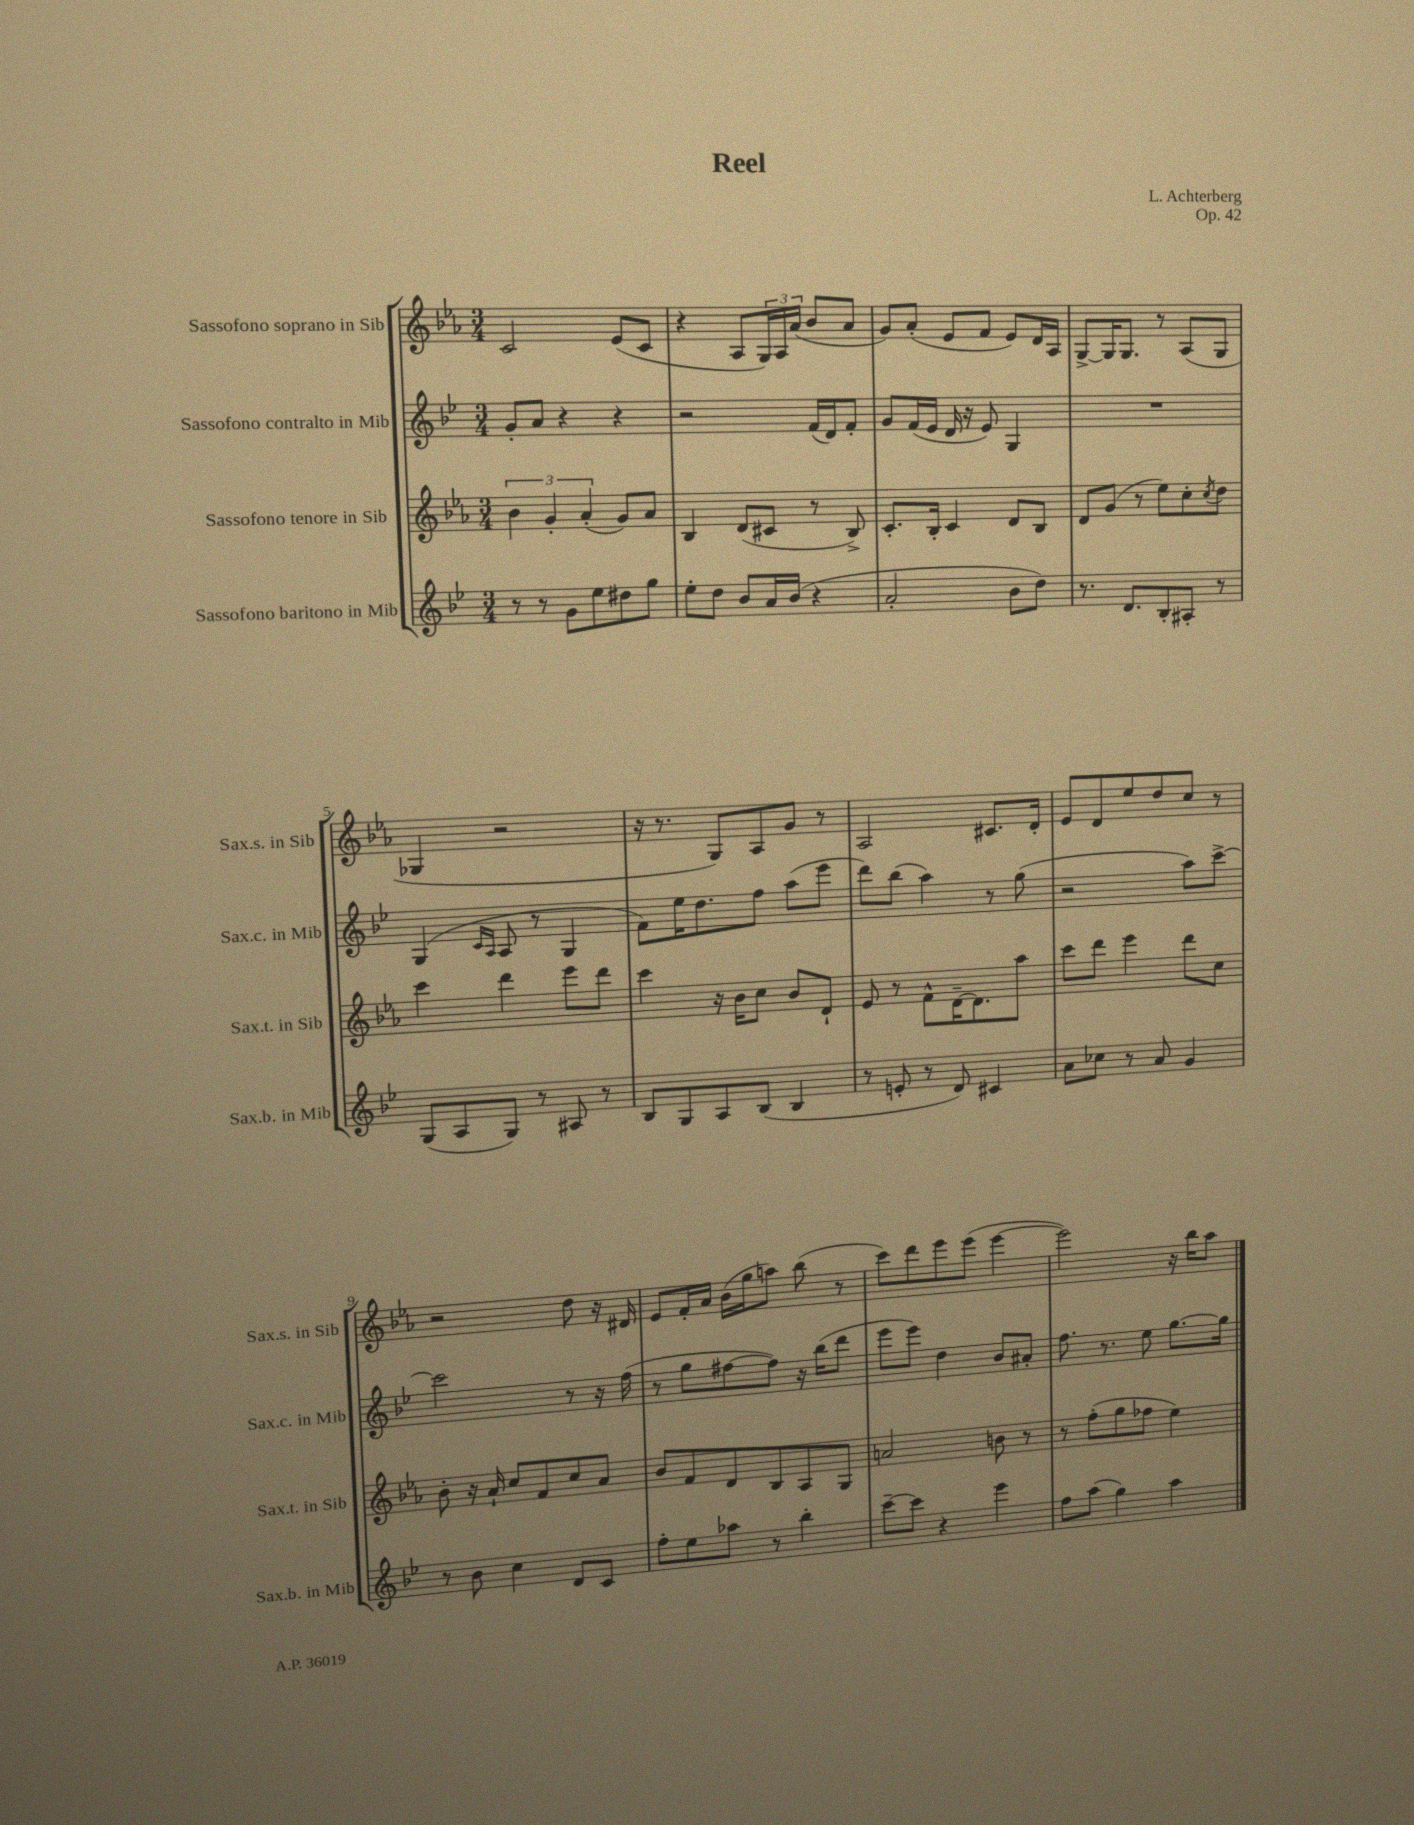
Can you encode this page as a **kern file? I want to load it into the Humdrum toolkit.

**kern	**kern	**kern	**kern
*staff4	*staff3	*staff2	*staff1
*clefG2	*clefG2	*clefG2	*clefG2
*k[b-e-]	*k[b-e-a-]	*k[b-e-]	*k[b-e-a-]
*M3/4	*M3/4	*M3/4	*M3/4
8r	6b-	8g'	2c
8r	.	8a	.
.	6g'	.	.
8g	.	4r	.
.	(6a-'	.	.
8ee-	.	.	.
8dd#	8g)	4r	(8e-
8gg	8a-	.	8c
=	=	=	=
8ee-'	4B-	2r	4r
8dd	.	.	.
8b-	(8d	.	8A-
16a	8c#	.	24G)
.	.	.	24A-
(16b-	.	.	.
.	.	.	(24a-
4r	8r	(16f	8b-
.	.	16d)	.
.	8B-^)	8f'	8a-
=	=	=	=
2a'	8.c'	8g	8g)
.	.	(16f	(8a-'
.	16B-'	16e-	.
.	4c	16d	8e-
.	.	16r	.
.	.	8e-)	8f
8b-	8d	4G	8e-)
8dd)	8B-	.	16d
.	.	.	16A-
=	=	=	=
8.r	8d	2.r	[8G^
.	(8g	.	16G]
8.d	.	.	8.G
.	8r	.	.
8B-'	8ee-)	.	8r
8A#'	8cc'	.	(8A-
.	8qcc	.	.
8r	8dd	.	8G
=	=	=	=
(8G	4ccc	(4G	4G-
8A	.	.	.
.	.	16qqc	.
.	.	16qqA	.
8G)	4ddd	8A	2r
8r	.	8r	.
8A#	8eee-	4G	.
8r	8ddd	.	.
=	=	=	=
8B-	4ccc	8f)	16r
.	.	.	8.r
8G	.	16ee-	.
.	.	8.dd	.
8A	16r	.	8G)
.	16b-	.	.
(8B-	8cc	8ff	8A-
4B-	8b-	(8aa	8g
.	8d`	8eee-	8r
=	=	=	=
8r	8e-	8ddd)	2A-
8e'	8r	(8bb-	.
8r	8f^^	4aa)	.
8d)	[16d~	.	.
.	8.d]	.	.
4c#	.	8r	8.c#
.	8aa-	(8gg	.
.	.	.	16d'
=	=	=	=
8a	8ccc	2r	8e-
8cc-	8ddd	.	8d
8r	4eee-	.	8ee-
8a	.	.	8dd
4g	8ddd	8aa)	8cc
.	8cc	[8ccc^	8r
=	=	=	=
8r	8b-'	2ccc]	2r
8b-	16r	.	.
.	16a-`	.	.
4cc	8cc	.	.
.	8f	.	.
8d	8cc	8r	8dd
8c	8a-	16r	16r
.	.	(16ff	16d#
=	=	=	=
8ff'	8b-	8r	8e-
8ee-	8f	8gg	16f'
.	.	.	16a-
8aa-	8d	[8ff#	(16b-
.	.	.	16gg
8r	8B-	8ff#])	8aa)
4bb-'	8A-	16r	(8bb-
.	.	(16bb-	.
.	8G	8ddd	8r
=	=	=	=
[8ccc~	2a	8eee-	8ccc)
8ccc]	.	8eee-)	8ddd
4r	.	4dd	8eee-
.	.	.	(8eee-
4eee-	8b	8b-	[4eee-
.	8r	8a#'	.
=	=	=	=
8ff	8r	8.ff	2eee-])
(8aa	(8ff'	.	.
.	.	8.r	.
4gg)	8gg	.	.
.	8ff-	8ee-	.
4aa	4ee-)	[8.gg	16r
.	.	.	16bb-
.	.	.	8aa-
.	.	16gg]	.
==	==	==	==
*-	*-	*-	*-
